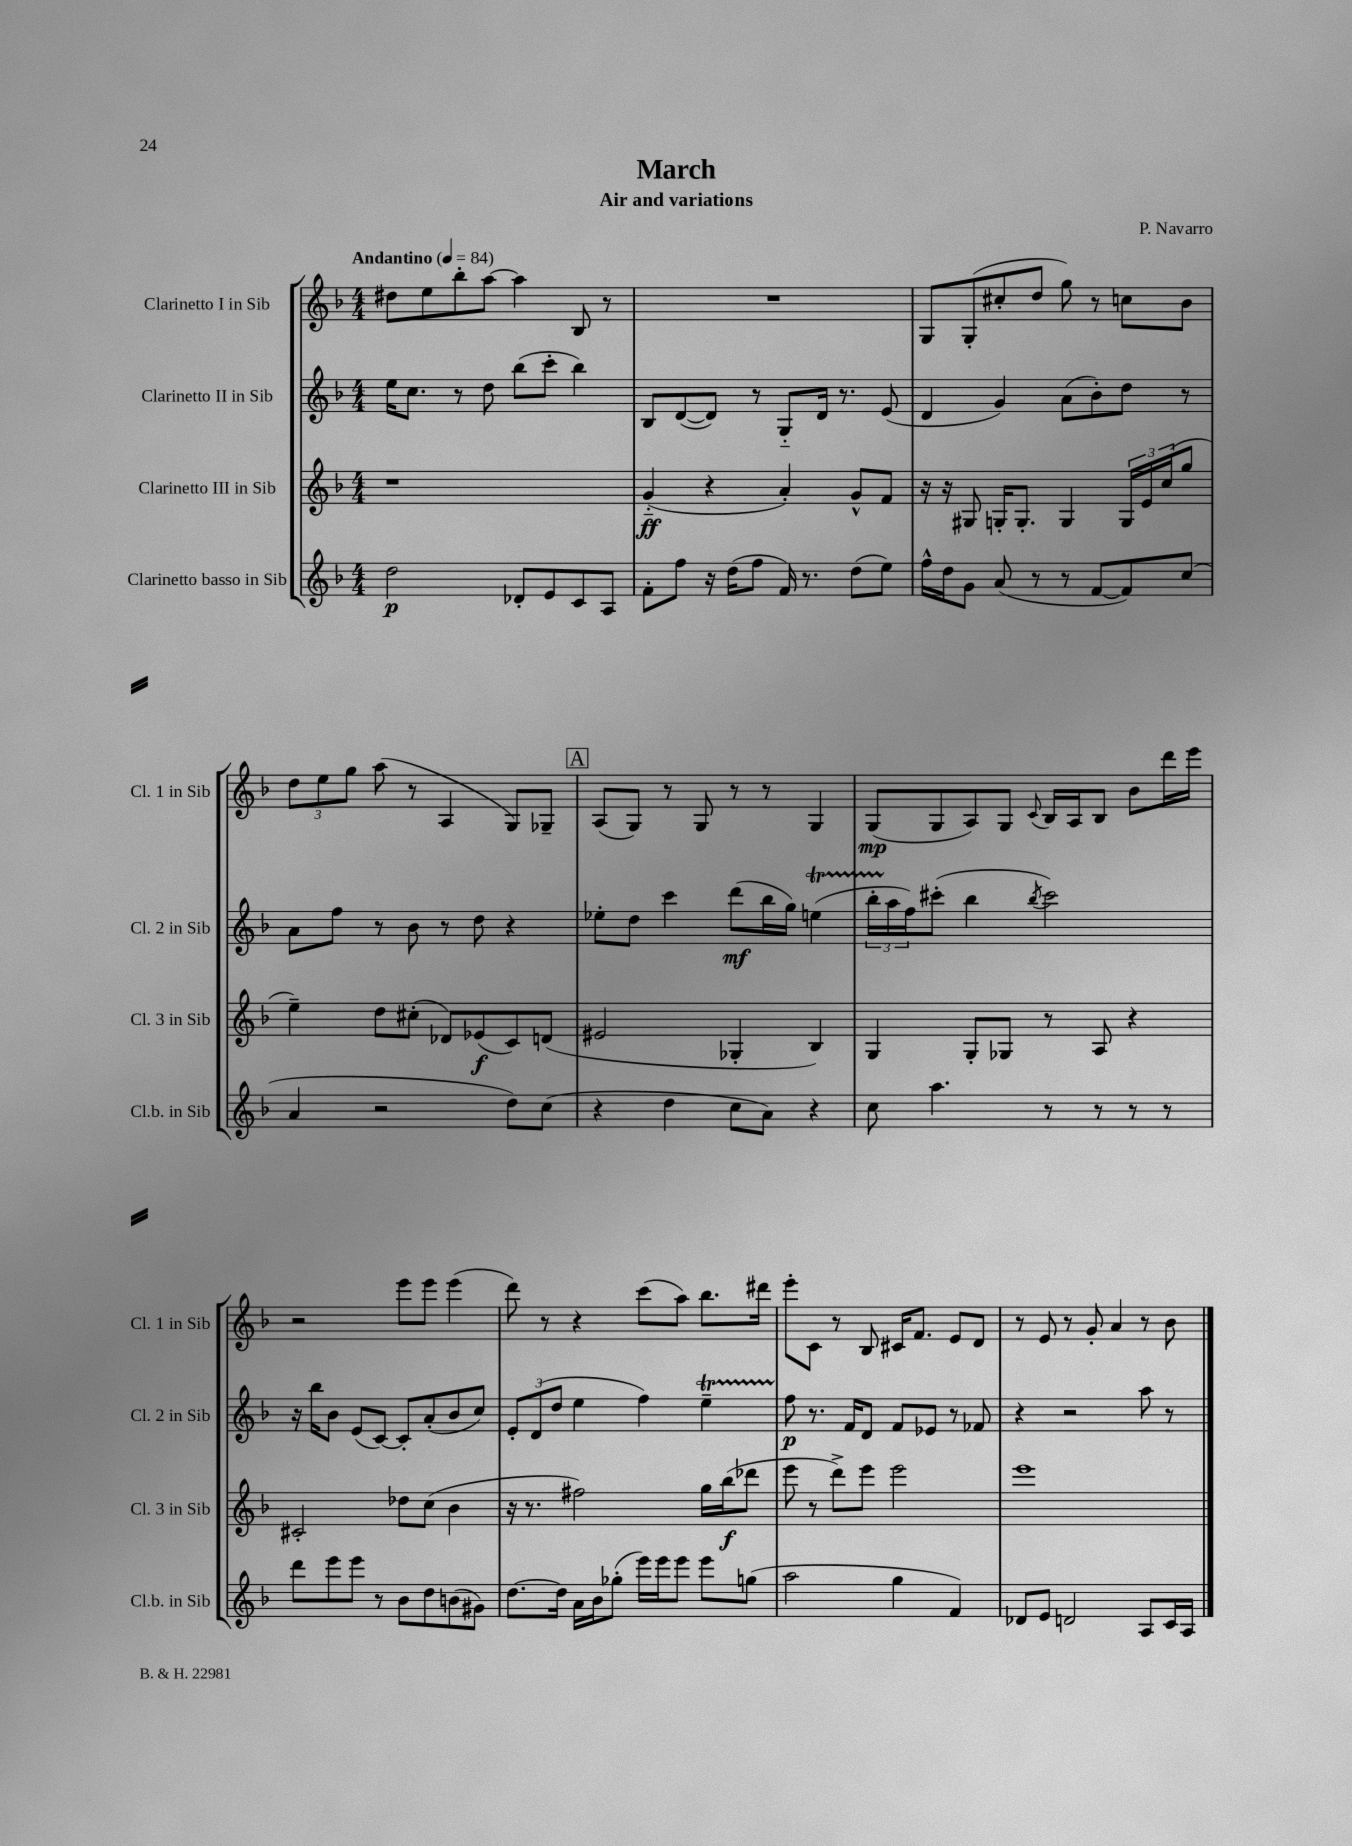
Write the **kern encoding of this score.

**kern	**dynam	**kern	**dynam	**kern	**dynam	**kern	**dynam
*part4	*part4	*part3	*part3	*part2	*part2	*part1	*part1
*staff4	*staff4	*staff3	*staff3	*staff2	*staff2	*staff1	*staff1
*I"Clarinetto basso in Sib	*	*I"Clarinetto III in Sib	*	*I"Clarinetto II in Sib	*	*I"Clarinetto I in Sib	*
*I'Cl.b. in Sib	*	*I'Cl. 3 in Sib	*	*I'Cl. 2 in Sib	*	*I'Cl. 1 in Sib	*
*clefG2	*	*clefG2	*	*clefG2	*	*clefG2	*
*k[b-]	*	*k[b-]	*	*k[b-]	*	*k[b-]	*
*M4/4	*	*M4/4	*	*M4/4	*	*M4/4	*
*MM84	*	*MM84	*	*MM84	*	*MM84	*
=1	=1	=1	=1	=1	=1	=1	=1
!	!	!	!	!	!	!LO:TX:a:B:t=Andantino	!
2dd\	p	1r	.	16ee\KL	.	8dd#X\L	.
.	.	.	.	8.cc\J	.	.	.
.	.	.	.	.	.	8ee\	.
.	.	.	.	8r	.	8bb-'\	.
.	.	.	.	8dd\	.	[8aa\J	.
8d-X'/L	.	.	.	(8bb-\L	.	4aa\]	.
8e/	.	.	.	8ccc'\J	.	.	.
8c/	.	.	.	4bb-\)	.	8B-/	.
8A/J	.	.	.	.	.	8r	.
=2	=2	=2	=2	=2	=2	=2	=2
8f'\L	.	(4g/	ff	8B-/L	.	1r	.
8ff\J	.	.	.	([8d/	.	.	.
16r	.	4r	.	8d/J])	.	.	.
(16dd\KL	.	.	.	.	.	.	.
8ff\J	.	.	.	8r	.	.	.
16f/)	.	4a'/)	.	8G/L	.	.	.
8.r	.	.	.	.	.	.	.
.	.	.	.	16d/Jk	.	.	.
.	.	.	.	8.r	.	.	.
(8dd\L	.	8g^^/L	.	.	.	.	.
8ee\J)	.	8f/J	.	(8e/	.	.	.
=3	=3	=3	=3	=3	=3	=3	=3
16ff^^\LL	.	16r	.	4d/	.	8G/L	.
16dd\J	.	16r	.	.	.	.	.
8g\J	.	8G#X/	.	.	.	(8G'/	.
(8a/	.	16Gn'/KL	.	4g/)	.	8cc#X'/	.
.	.	8.G'/J	.	.	.	.	.
8r	.	.	.	.	.	8dd/J	.
8r	.	4G/	.	(8a\L	.	8gg\)	.
[8f/L	.	.	.	8b-'\)	.	8r	.
8f/])	.	24G/LL	.	8dd\J	.	8ccn\L	.
.	.	24e/	.	.	.	.	.
.	.	(24cc/J	.	.	.	.	.
(8cc/J	.	8gg/J	.	8r	.	8b-\J	.
!!LO:LB:g=z
=4	=4	=4	=4	=4	=4	=4	=4
4a/	.	4ee~\)	.	8a\L	.	12dd\L	.
.	.	.	.	.	.	12ee\	.
.	.	.	.	8ff\J	.	.	.
.	.	.	.	.	.	12gg\J	.
2r	.	8dd\L	.	8r	.	(8aa\	.
.	.	(8cc#X'\J	.	8b-\	.	8r	.
.	.	8d-X/L)	.	8r	.	4A/	.
.	.	(8e-X/	f	8dd\	.	.	.
8dd\L)	.	8c/)	.	4r	.	8G/L)	.
(8cc\J	.	(8dn/J	.	.	.	8G-X~/J	.
!!LO:REH:place=s1:t=A
=5	=5	=5	=5	=5	=5	=5	=5
4r	.	2e#X/	.	8ee-X'\L	.	(8A/L	.
.	.	.	.	8dd\J	.	8G/J)	.
4dd\	.	.	.	4ccc\	.	8r	.
.	.	.	.	.	.	8G/	.
8cc\L	.	4G-X'/	.	(8ddd\L	mf	8r	.
8a\J)	.	.	.	16bb-\L	.	8r	.
.	.	.	.	16gg\JJ)	.	.	.
4r	.	4B-/)	.	(4eent\	.	4G/	.
=6	=6	=6	=6	=6	=6	=6	=6
8cc\	.	4G/	.	24bb-TTT'\LL	.	(8G/L	mp
.	.	.	.	24aa\	.	.	.
.	.	.	.	24ff\J)	.	.	.
4.aa\	.	.	.	(8ccc#X'\J	.	8G/	.
.	.	8G'/L	.	4bb-\	.	8A/)	.
.	.	8G-X/J	.	.	.	8G/J	.
.	.	.	.	8qbb-/	.	8qqc/	.
8r	.	8r	.	2ccc#\)	.	16B-/LL	.
.	.	.	.	.	.	16A/J	.
8r	.	8A/	.	.	.	8B-/J	.
8r	.	4r	.	.	.	8b-\L	.
8r	.	.	.	.	.	16ddd\L	.
.	.	.	.	.	.	16eee\JJ	.
!!LO:LB:g=z
=7	=7	=7	=7	=7	=7	=7	=7
8ddd\L	.	2c#X'/	.	16r	.	2r	.
.	.	.	.	16bb-\KL	.	.	.
8eee\	.	.	.	8b-\J	.	.	.
8eee\J	.	.	.	(8e/L	.	.	.
8r	.	.	.	[8c/J)	.	.	.
8b-\L	.	8dd-X\L	.	8c'/L]	.	8eee\L	.
8dd\	.	(8cc\J	.	(8a'/	.	8eee\J	.
(8bn\	.	4b-\	.	8b-/	.	(4eee\	.
8g#X\J)	.	.	.	8cc/J)	.	.	.
=8	=8	=8	=8	=8	=8	=8	=8
[8.dd\L	.	16r	.	12e'/L	.	8ddd\)	.
.	.	8.r	.	.	.	.	.
.	.	.	.	(12d/	.	.	.
.	.	.	.	.	.	8r	.
.	.	.	.	12dd/J	.	.	.
16dd\Jk]	.	.	.	.	.	.	.
16a\LL	.	2ff#X\)	.	4ee\	.	4r	.
16b-\J	.	.	.	.	.	.	.
(8gg-X'\J	.	.	.	.	.	.	.
16eee\LL)	.	.	.	4ff\)	.	(8ccc\L	.
16eee\J	.	.	.	.	.	.	.
8eee\J	.	.	.	.	.	8aa\J)	.
8eee\L	.	16gg\LL	.	4eet~\	.	8.bb-\L	.
.	.	(16bb-\J	f	.	.	.	.
(8ggn\J	.	8ddd-X\J	.	.	.	.	.
.	.	.	.	.	.	16ddd#X\Jk	.
=9	=9	=9	=9	=9	=9	=9	=9
2aa\	.	8eee\	.	8ff\	p	8eee'\L	.
.	.	8r	.	8.r	.	8c\J	.
.	.	8ddd^\L)	.	.	.	8r	.
.	.	.	.	16f/KL	.	.	.
.	.	8eee\J	.	8d/J	.	8B-/	.
4gg\	.	2eee\	.	8f/L	.	16c#X/KL	.
.	.	.	.	.	.	8.f/J	.
.	.	.	.	8e-X/J	.	.	.
4f/)	.	.	.	8r	.	8e/L	.
.	.	.	.	8f-X/	.	8d/J	.
=10	=10	=10	=10	=10	=10	=10	=10
8d-X/L	.	1eee	.	4r	.	8r	.
8e/J	.	.	.	.	.	8e/	.
2dn/	.	.	.	2r	.	8r	.
.	.	.	.	.	.	8g'/	.
.	.	.	.	.	.	4a/	.
8A/L	.	.	.	8aa\	.	8r	.
16c/L	.	.	.	8r	.	8b-\	.
16A/JJ	.	.	.	.	.	.	.
==	==	==	==	==	==	==	==
*-	*-	*-	*-	*-	*-	*-	*-
